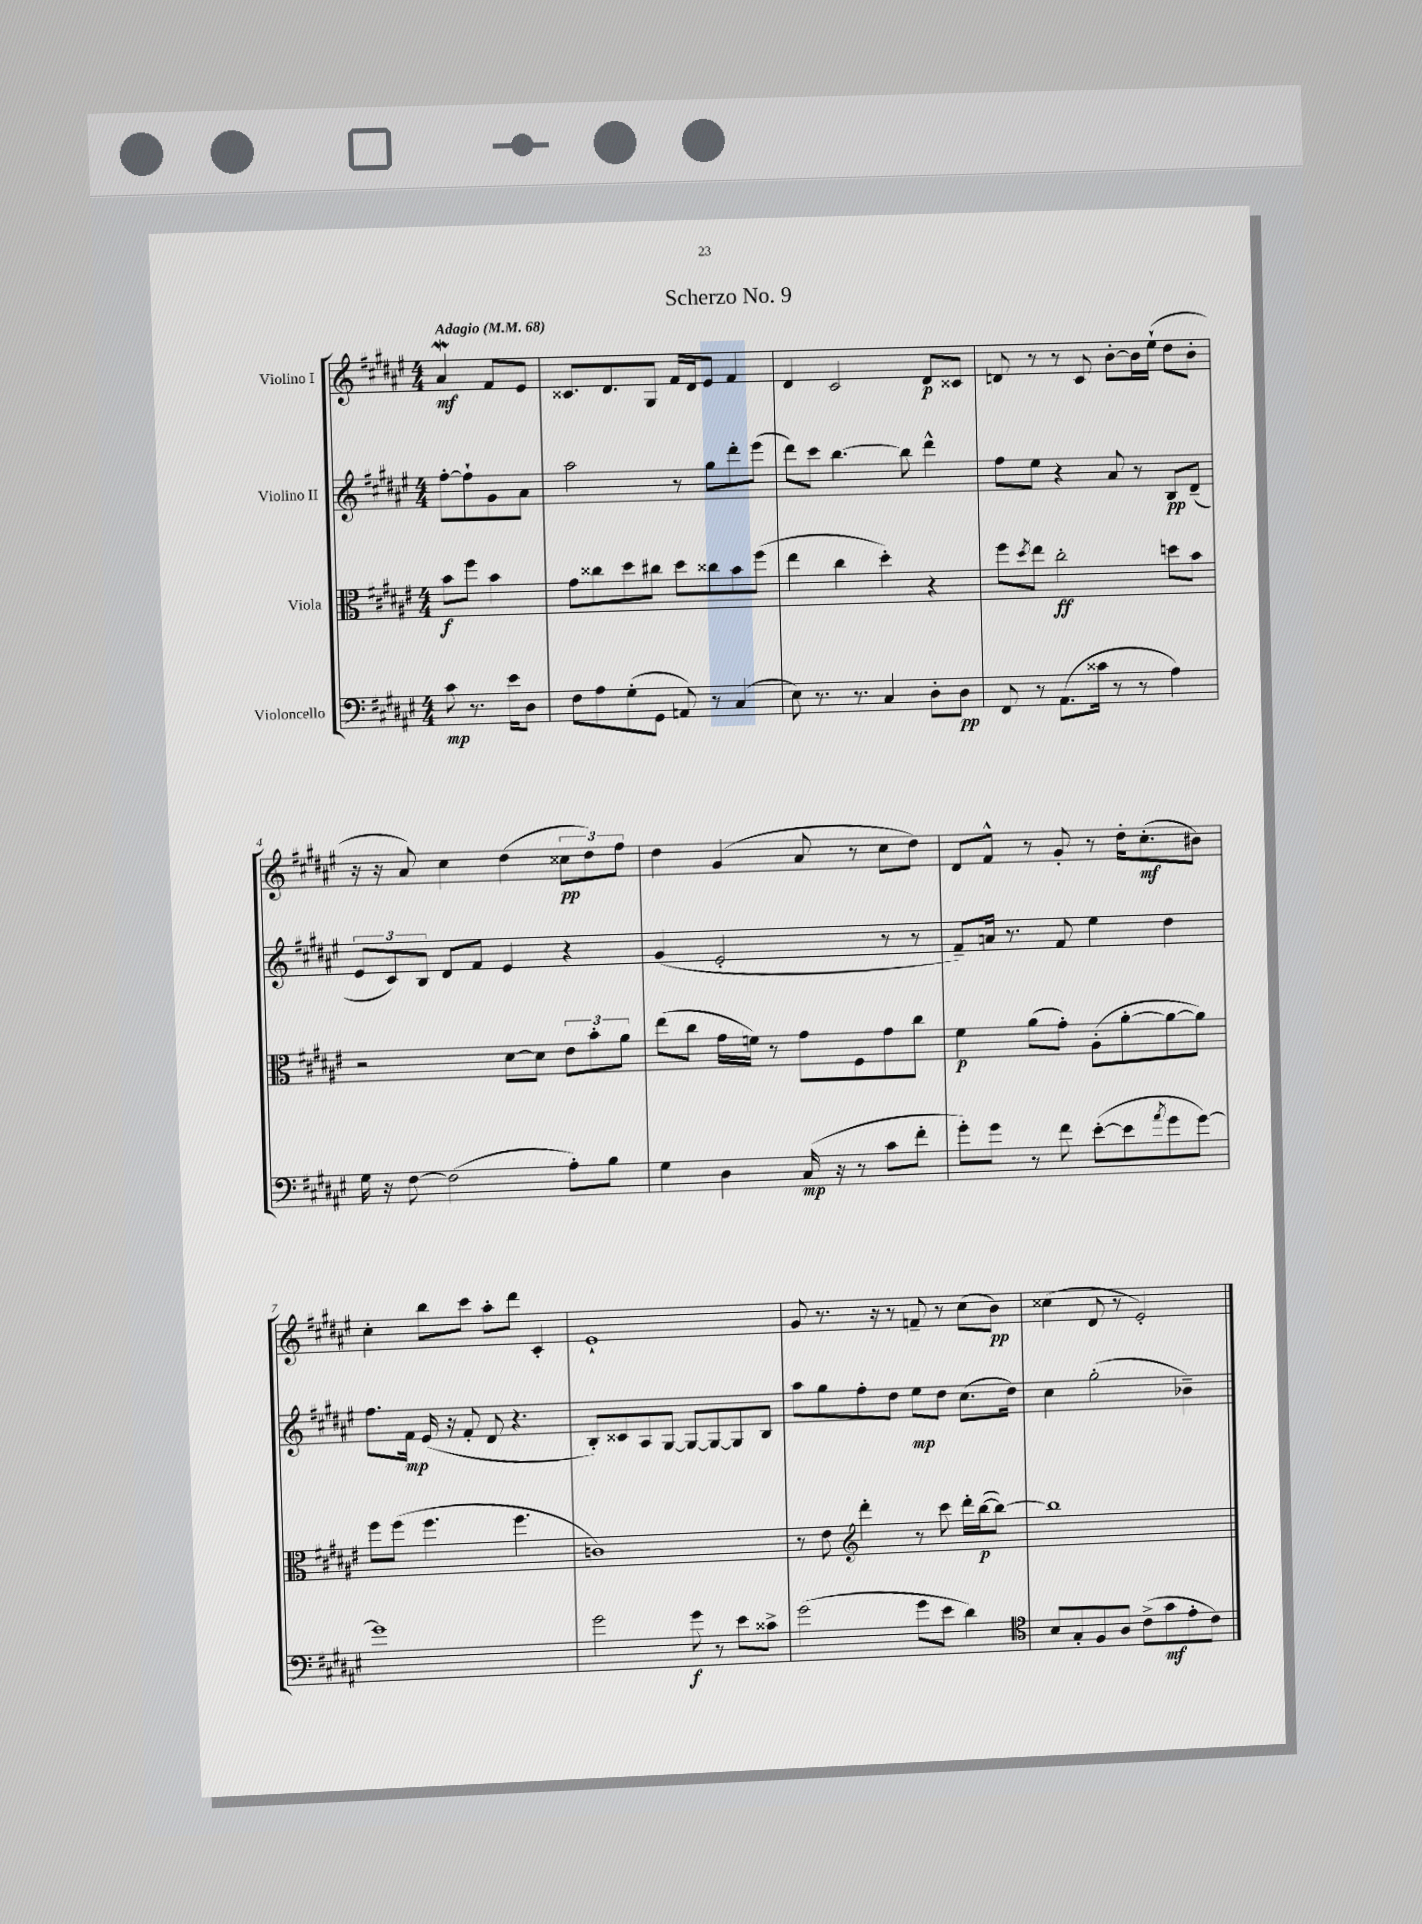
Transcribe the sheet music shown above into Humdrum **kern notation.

**kern	**kern	**kern	**kern
*staff4	*staff3	*staff2	*staff1
*clefF4	*clefC3	*clefG2	*clefG2
*k[f#c#g#d#a#e#]	*k[f#c#g#d#a#e#]	*k[f#c#g#d#a#e#]	*k[f#c#g#d#a#e#]
*M4/4	*M4/4	*M4/4	*M4/4
*MM68	*MM68	*MM68	*MM68
8c#	8b	[8ff#'	4a#
8.r	8ff#	8ff#`]	.
.	4b	8g#	8f#
16e#	.	.	.
8D#	.	8a#	8e#
=	=	=	=
8F#	8g#	2aa#	8.c##
8A#	8cc##	.	.
.	.	.	8.d#
(8G#'	8dd#	.	.
8GG#	8cc#	.	8G#
8AA)	8dd#	8r	16f#
.	.	.	16d#
8r	8cc##	8gg#	8e#
(4C#	8b	8ddd#'	4f#
.	(8ff#	(8eee#	.
=	=	=	=
8E#)	4ee#	8ddd#)	4d#
8.r	.	8ccc#	.
.	4cc#	[4.bb	2c#
8.r	.	.	.
4C#	4dd#')	.	.
.	.	8bb]	.
8D#'	4r	4ddd#^^	8d#
8D#	.	.	8c##
=	=	=	=
8FF#	8ff#	8ff#	8d
.	8qdd#	.	.
8r	8ee#	8ee#	8r
(8.AA#	2cc#'	4r	8r
.	.	.	8c#
16c##	.	.	.
8r	.	8a#	[8b'
8r	.	8r	16b]
.	.	.	(16ee#`
4A#)	8dd	8B	8dd#
.	8b	(8d#~	8b'
=	=	=	=
16G#	2r	12e#	16r
16r	.	.	16r
.	.	12c#)	.
[8F#	.	.	8a#)
.	.	12B	.
(2F#]	.	8d#	4cc#
.	.	8f#	.
.	[8d#	4e#	(4dd#
.	8d#]	.	.
8A#')	12e#	4r	12cc##
.	12b'	.	12dd#)
8B	.	.	.
.	12a#	.	12ff#
=	=	=	=
4G#	(8ee#	(4g#	4dd#
.	8cc#	.	.
4D#	16g#	2e#'	(4g#
.	16f)	.	.
.	8r	.	.
(16C#	8g#	.	8a#
16r	.	.	.
8r	8F#	.	8r
8c#	8g#	8r	8cc#
8f#'	8cc#	8r	8dd#)
=	=	=	=
8g#')	4f#	8f#~)	8d#
8g#	.	16a	8f#^^
.	.	8.r	.
8r	(8a#	.	8r
8f#	8g#')	8f#	8g#'
([8e#'	(8A#'	4ee#	8r
8e#]	[8a#'	.	16dd#'
.	.	.	(8.cc#'
8qa#	.	.	.
8g#	8a#_	4dd#	.
[8g#)	8a#])	.	8b#)
=	=	=	=
1g#]	8ff#	8.ff#	4cc#'
.	(8ff#	.	.
.	.	16f#	.
.	4.ff#	(16e#	8bb
.	.	16r	.
.	.	8f#'	8ccc#
.	.	8d#	8aa#'
.	4.ff#	4.r	8ddd#
.	.	.	4c#'
=	=	=	=
2g#	1c)	8B')	1e#`
.	.	8c##	.
.	.	8A#	.
.	.	[8G#	.
8g#	.	8G#_	.
8r	.	8G#_	.
8e#	.	8G#]	.
8c##^	.	8B	.
=	=	=	=
(2g#	8r	8aa#	8g#
.	8e#	8gg#	8.r
*	*clefG2	*	*
.	4ddd#'	8ff#'	.
.	.	.	16r
.	.	8dd#	8r
8g#	8r	8ee#	8f~
8e#	8ccc#	8dd#	8r
4d#)	16ddd#'	(8.cc#	(8cc#
.	([16bb	.	.
.	8bb_)	.	8b)
.	.	16dd#)	.
=	=	=	=
*clefC4	*	*	*
8B	1bb]	4cc#	(4cc##
8G#'	.	.	.
8F#	.	(2gg#'	8d#
8A#	.	.	8r
(8c#^	.	.	2e#')
8g#	.	.	.
8e#'	.	4b-~)	.
8c#)	.	.	.
==	==	==	==
*-	*-	*-	*-
